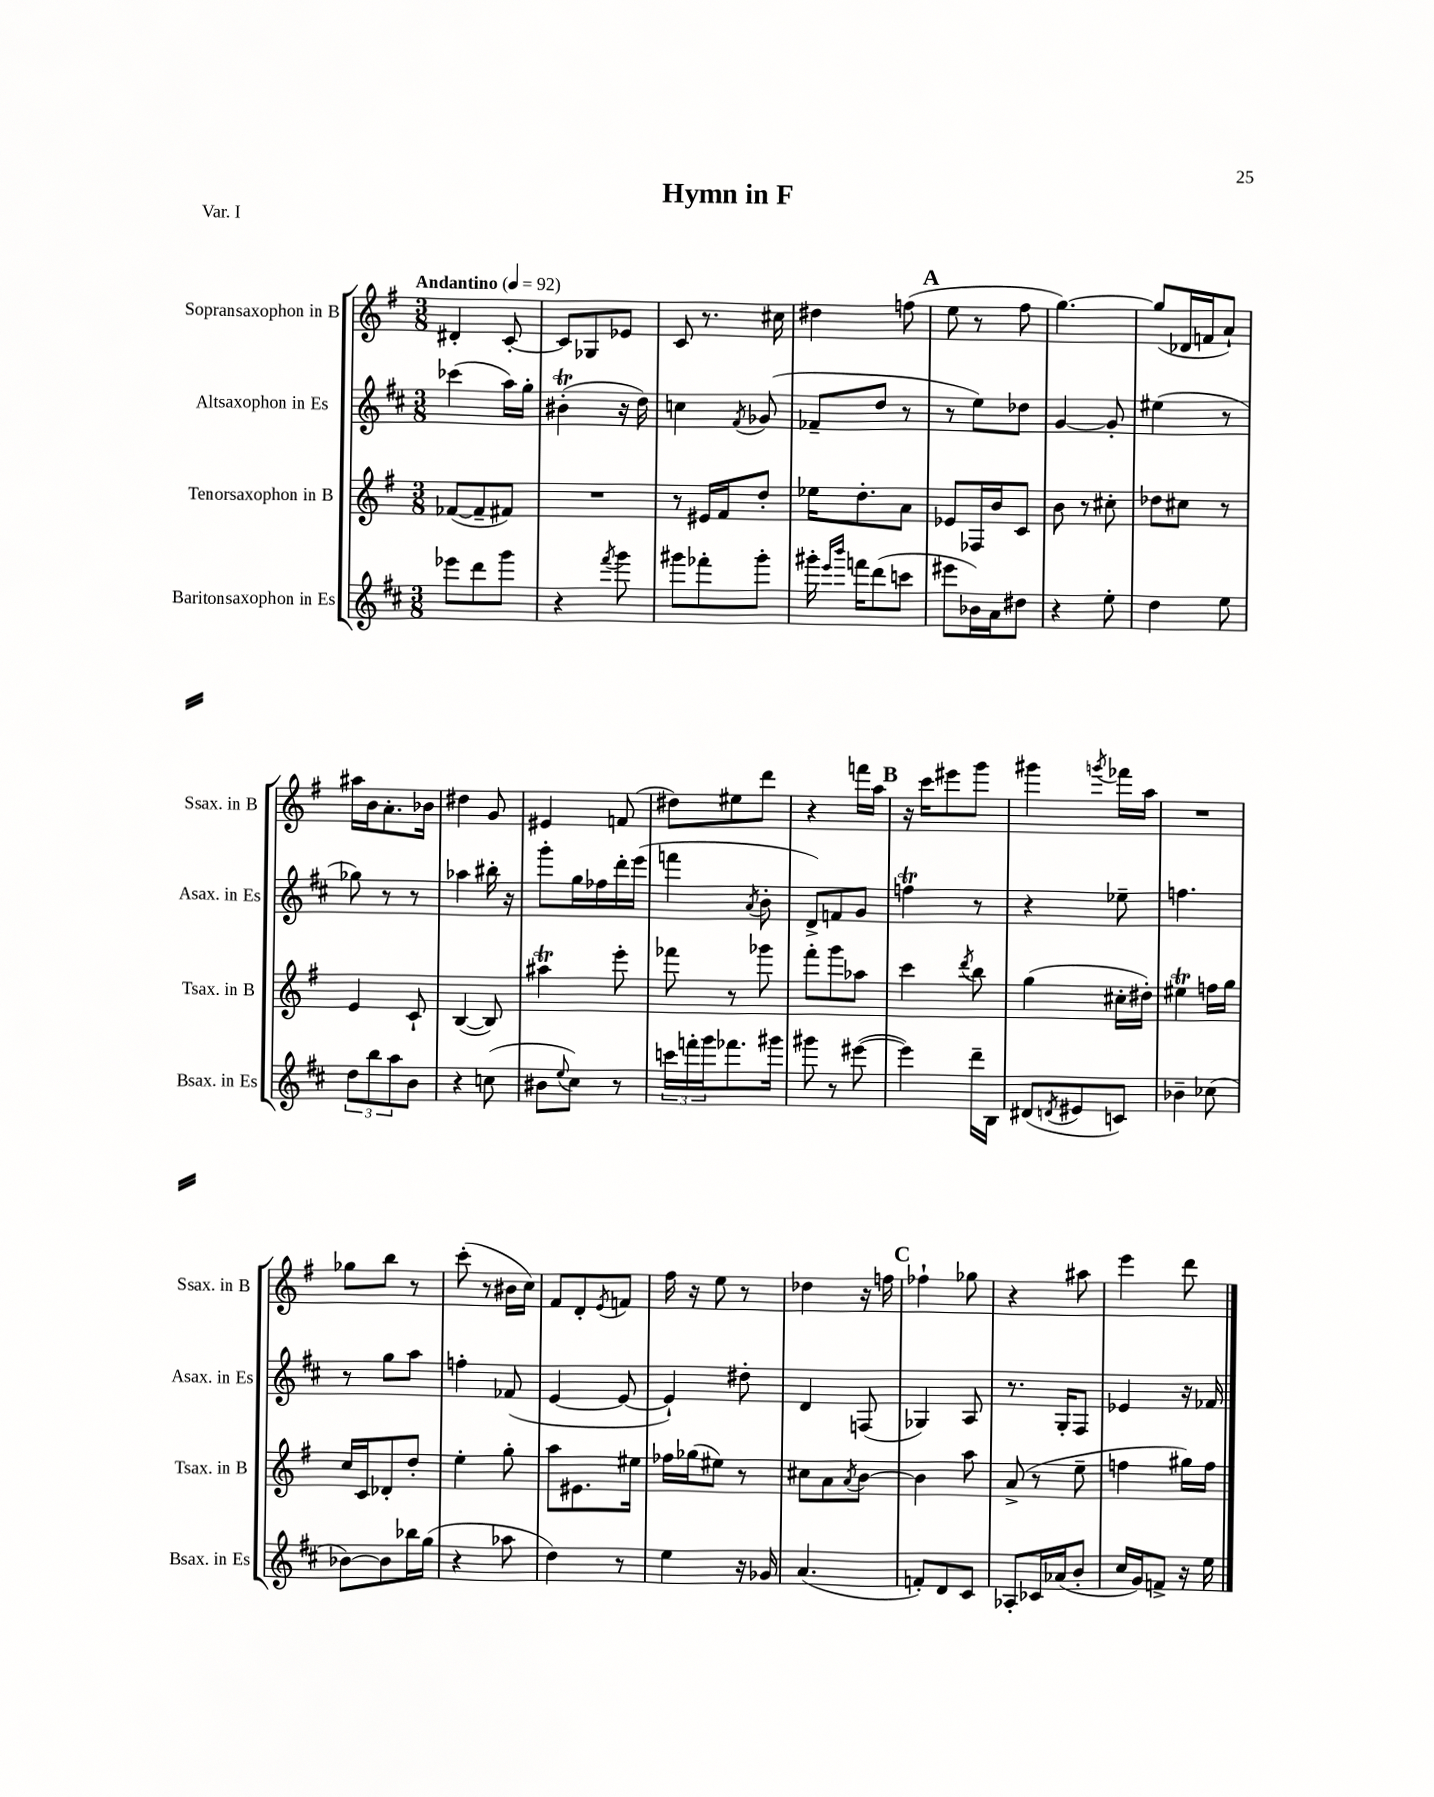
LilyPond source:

\header { title = "Hymn in F" piece = "Var. I" }
<<
\new StaffGroup <<
\new Staff = "s0" \with { instrumentName = "Sopransaxophon in B" shortInstrumentName = "Ssax. in B" } {
    \clef treble \key g \major \numericTimeSignature \time 3/8 \tempo "Andantino" 4 = 92
    dis'4-. c'8~-. |
    c'8 ges8 ees'8 |
    c'8 r8. cis''16 |
    dis''4 f''8( |
    \mark \markup { \bold "A" } e''8 r8 fis''8 |
    g''4.~) |
    g''8( des'16 f'16 a'8-!) |
    ais''16 b'16 a'8.-. bes'16 |
    dis''4 g'8 |
    eis'4 f'8( |
    dis''8) eis''8 d'''8 |
    r4 f'''16 a''16 |
    \mark \markup { \bold "B" } r16 c'''16 eis'''8 g'''8 |
    gis'''4 \acciaccatura { g'''8 } fes'''16 a''16 |
    R4. |
    ges''8 b''8 r8 |
    c'''8-.( r8 bis'16 c''16) |
    fis'8 d'8-. \acciaccatura { e'8 } f'8 |
    fis''16 r16 e''8 r8 |
    des''4 r16 f''16 |
    \mark \markup { \bold "C" } fes''4-! ges''8 |
    r4 ais''8 |
    e'''4 d'''8 \bar "|." |
}
\new Staff = "s1" \with { instrumentName = "Altsaxophon in Es" shortInstrumentName = "Asax. in Es" } {
    \clef treble \key d \major \numericTimeSignature \time 3/8
    ces'''4( a''16) g''16-. |
    bis'4-.\trill( r16 d''16) |
    c''4 \acciaccatura { fis'8 } ges'8( |
    fes'8-- d''8 r8 |
    \mark \markup { \bold "A" } r8 e''8) des''8 |
    g'4~ g'8-. |
    eis''4( r8 |
    ges''8) r8 r8 |
    aes''4 bis''16-. r16 |
    g'''8-. g''16 fes''16 d'''16-. e'''16( |
    f'''4 \acciaccatura { a'8 } b'8-. |
    d'8->) f'8 g'8 |
    \mark \markup { \bold "B" } f''4\trill r8 |
    r4 ees''8-- |
    f''4. |
    r8 g''8 a''8 |
    f''4-. fes'8( |
    e'4~ e'8~ |
    e'4-!) dis''8-. |
    d'4 f8( |
    \mark \markup { \bold "C" } ges4) a8 |
    r8. g16-. fis8 |
    ees'4 r16 fes'16 \bar "|." |
}
\new Staff = "s2" \with { instrumentName = "Tenorsaxophon in B" shortInstrumentName = "Tsax. in B" } {
    \clef treble \key g \major \numericTimeSignature \time 3/8
    fes'8~( fes'8-- fis'8) |
    R4. |
    r8 eis'16 fis'16 d''8-. |
    ees''16 d''8.-. a'8 |
    \mark \markup { \bold "A" } ees'8 fes16 b'16 c'8 |
    b'8 r8 cis''8-. |
    des''8 cis''8 r8 |
    e'4 c'8-! |
    b4~( b8) |
    ais''4\trill e'''8-. |
    fes'''8 r8 ges'''8 |
    fis'''8-. g'''8 aes''8 |
    \mark \markup { \bold "B" } c'''4 \acciaccatura { d'''8 } b''8 |
    g''4( cis''16-. dis''16-.) |
    eis''4\trill f''16 g''16 |
    c''16 c'16 des'8-. d''8-. |
    e''4-. g''8-. |
    a''8 eis'8. eis''16 |
    fes''16 ges''16( eis''8) r8 |
    cis''8 a'8 \acciaccatura { a'8 } b'8~ |
    \mark \markup { \bold "C" } b'4 a''8 |
    a'8->( r8 e''8-- |
    f''4 gis''16) f''16 \bar "|." |
}
\new Staff = "s3" \with { instrumentName = "Baritonsaxophon in Es" shortInstrumentName = "Bsax. in Es" } {
    \clef treble \key d \major \numericTimeSignature \time 3/8
    ees'''8 d'''8 g'''8 |
    r4 \acciaccatura { fis'''8 } g'''8 |
    gis'''8 fes'''8-. gis'''8-. |
    gis'''16-. \grace { e'''16 b'''16 } f'''16 d'''8( c'''8 |
    \mark \markup { \bold "A" } eis'''8 bes'16) a'16 dis''8 |
    r4 e''8-. |
    d''4 e''8 |
    \tuplet 3/2 { d''8 b''8 a''8 } b'8 |
    r4 c''8( |
    bis'8 \appoggiatura { e''8 } cis''8) r8 |
    \tuplet 3/2 { c'''16 f'''16-. g'''16 } fes'''8. gis'''16 |
    gis'''8 r8 eis'''8~( |
    \mark \markup { \bold "B" } eis'''4) d'''16-- b16 |
    dis'8( \acciaccatura { d'8 } eis'8 c'8) |
    bes'4-- ces''8( |
    bes'8~) bes'8 bes''16 g''16( |
    r4 aes''8 |
    d''4) r8 |
    e''4 r16 ges'16 |
    a'4.( |
    \mark \markup { \bold "C" } f'8-.) d'8 cis'8 |
    aes8-. ces'16 aes'16( b'8-. |
    cis''16 g'16) f'8-> r16 e''16 \bar "|." |
}
>>
>>
\layout { \context { \Score \remove "Bar_number_engraver" } }
